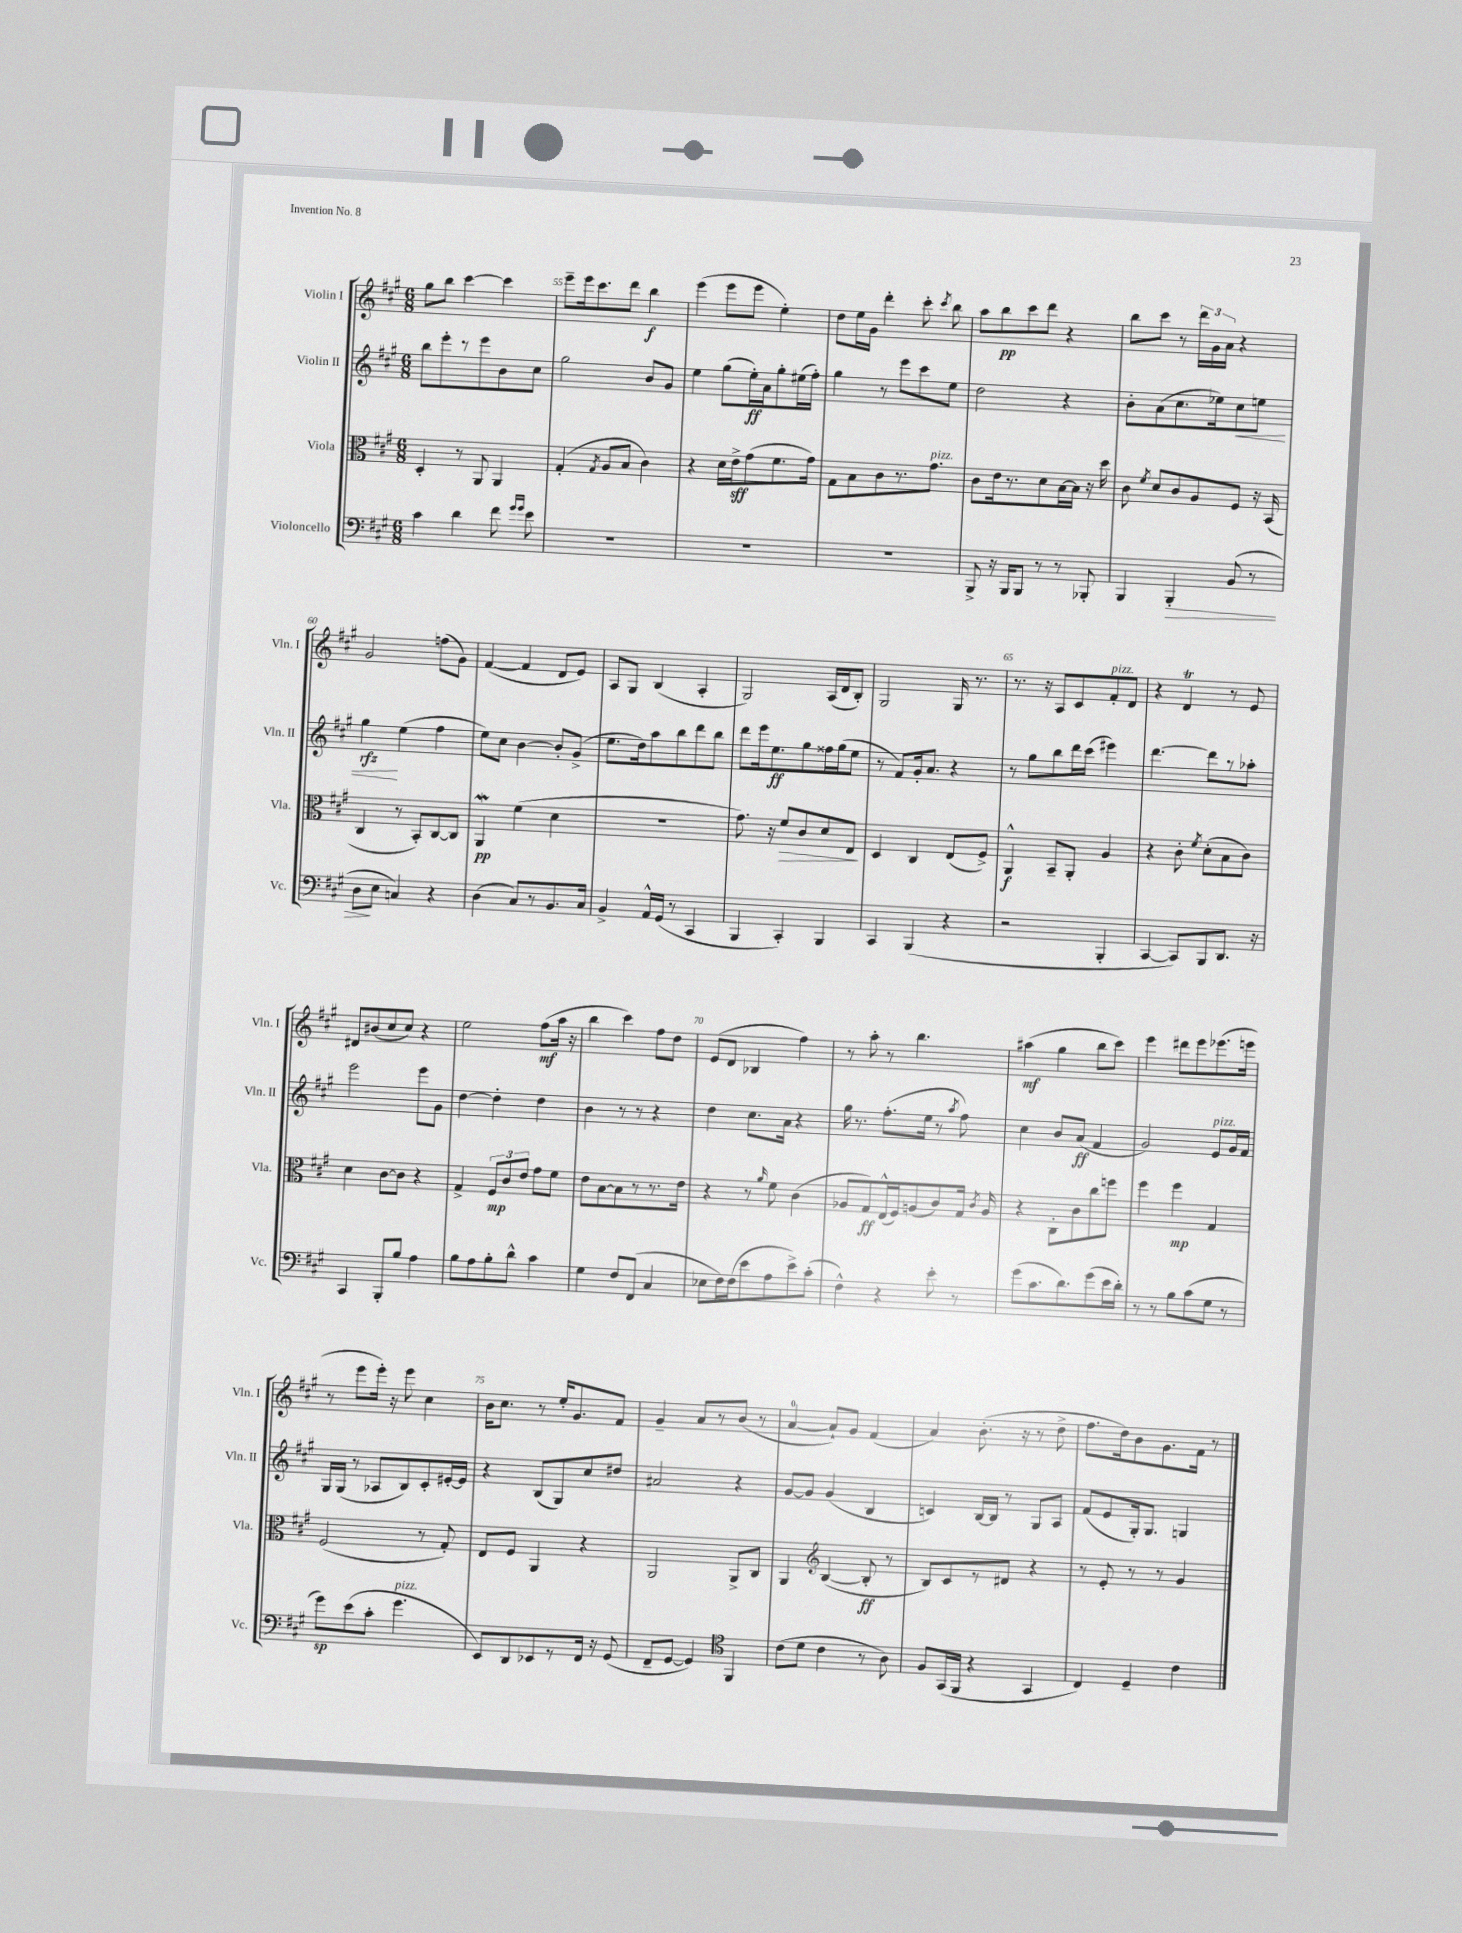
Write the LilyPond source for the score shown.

<<
\new StaffGroup <<
\new Staff = "s0" \with { instrumentName = "Violin I" shortInstrumentName = "Vln. I" } {
    \clef treble \key a \major \numericTimeSignature \time 6/8
    \autoBeamOff gis''8[ b''8] cis'''4~ cis'''4 |
    e'''8[-- e'''16 cis'''8. d'''8] b''4\f |
    e'''4( e'''8[ e'''8] e''4-.) |
    d''8[ e''16 gis'16] d'''4-. cis'''8-. \acciaccatura { cis'''8 } b''8 |
    a''8[ b''8\pp cis'''8 d'''8] r4 |
    b''8[ cis'''8] r8 \tuplet 3/2 { d'''16[ gis'16 a'16] } r4 |
    gis'2 f''8[( gis'8]) |
    fis'4~( fis'4 d'8[ e'8]) |
    a8[ gis8] b4( a4-. |
    gis2) a16[( d'16 b8]-.) |
    gis2 gis16 r8. |
    r8. r16 a8[ cis'8 fis'8-.^\markup { \italic "pizz." } d'8] |
    r4 d'4\trill r8 e'8 |
    dis'8[ bis'8( cis''8 cis''8]) r4 |
    e''2 fis''8[\mf( a''16] r16 |
    b''4 cis'''4) fis''8[ d''8] |
    e'8[( d'8] bes4 fis''4) |
    r8 a''8-. r8 b''4. |
    ais''4\mf( gis''4 b''8[ cis'''8]) |
    e'''4 dis'''8[ e'''8 ees'''8.( e'''16] |
    r8 e'''8[ e'''16]-.) r16 e'''8 cis''4 |
    b'16[ cis''8.] r8 e''16[-. gis'8. fis'8] |
    gis'4-- a'8[ r8 b'8]( r8 |
    a'4-0~ a'8[-!) gis'8] fis'4( |
    a'4) b'8.-.( r16 r8 d''8-> |
    fis''8.[ d''16) b'8 gis'8. fis'16] r8 \bar "|." |
}
\new Staff = "s1" \with { instrumentName = "Violin II" shortInstrumentName = "Vln. II" } {
    \clef treble \key a \major \numericTimeSignature \time 6/8
    \autoBeamOff b''8[ e'''8-. r8 e'''8 b'8 cis''8] |
    gis''2 b'8[ gis'8] |
    e''4 gis''8[( e''16-.\ff) a'16 gis''8-. eis''16( fis''16]-.) |
    gis''4 r8 e'''8[ cis'''8 e''8] |
    d''2 r4 |
    b'8[-. a'8( cis''8. ees''16) cis''8\< e''8] |
    gis''4\rfz\! e''4( fis''4 |
    e''8[) cis''8] b'4~ b'8[-. gis'8]->( |
    e''8.[ d''16) a''8 b''8 d'''8 b''8] |
    d'''8[ e'''16 e''8.\ff gis''8 fisis''16 gis''16( e''8] |
    r8 fis'8[) gis'16-. a'8.] r4 |
    r8 gis''8[ b''8 d'''16 cis'''16]( eis'''4) |
    d'''4.~ d'''8[ r8 aes''8]-. |
    e'''2 e'''8[ gis'8] |
    d''4~ d''4-. d''4 |
    b'4 r8 r8 r4 |
    d''4 cis''8.[ a'16] r4 |
    gis''16 r8. fis''8.[-.( e''16] r8 \acciaccatura { a''8 } fis''8) |
    cis''4 b'8[ a'8]\ff( fis'4 |
    gis'2) e'8[^\markup { \italic "pizz." } gis'16 fis'16] |
    gis16[ gis16]( r8 aes8[ b8) cis'8-. eis'16~-. eis'16] |
    r4 b8[( gis8) cis''8 dis''8] |
    ais'2 r4 |
    gis'8[~ gis'8] gis'4( b4 |
    c'4) b16[~ b16] r8 gis8[ a8] |
    fis'8[( e'8 gis16-.) gis8.] g4 \bar "|." |
}
\new Staff = "s2" \with { instrumentName = "Viola" shortInstrumentName = "Vla." } {
    \clef alto \key a \major \numericTimeSignature \time 6/8
    \autoBeamOff d4-. r8 a,8 a,4 |
    gis4-.( \acciaccatura { gis8 } a8[ b8] cis'4) |
    r4 d'16[ e'16->\sff gis'8( fis'8. gis'16]) |
    gis8[ b8 cis'8 r8. gis'8.]^\markup { \italic "pizz." } |
    cis'8[ e'16 r8. d'8 b16~ b16] r16 d''16 |
    cis'8 \acciaccatura { fis'8 } d'8[ cis'8 a8 fis8] r16 b,16( |
    cis4 r8 b,8[-.) cis8~ cis8] |
    a,4\mordent\pp fis'4( d'4 |
    R2. |
    gis'8.) r16 fis'8[\> cis'8 d'8 e8]\! |
    d4 cis4 e8[( fis8]->) |
    a,4-^\f b,8[-- a,8]-. a4 |
    r4 cis'8-. \acciaccatura { fis'8 } d'8[-.( b8 cis'8]) |
    d'4 cis'8[~ cis'8] r4 |
    gis4-> \tuplet 3/2 { fis8[\mp cis'8 e'8] } gis'8[ fis'8] |
    e'8[ b8~ b8 r8 r8. e'16] |
    r4 r8 \grace { a'16 } fis'8 cis'4( |
    aes8[ gis8\ff) e16-^( fis16) a8( cis'8) gis16] \acciaccatura { cis'8 } a16 |
    r4 cis8[-. cis'8 cis''8 f''8] |
    fis''4 fis''4\mp gis4 |
    fis2( r8 gis8-.) |
    e8[ fis8] a,4 r4 |
    a,2 a,8[-> cis8] |
    a,4 \clef treble b4~( b8-.\ff r8 |
    b8[) cis'8 r8 dis'8] r4 |
    r8 e'8-. r8 r8 gis'4 \bar "|." |
}
\new Staff = "s3" \with { instrumentName = "Violoncello" shortInstrumentName = "Vc." } {
    \clef bass \key a \major \numericTimeSignature \time 6/8
    \autoBeamOff cis'4 d'4 fis'8 \grace { gis'16[ gis'16] } e'8 |
    R2. |
    R2. |
    R2. |
    b,,8-> r16 b,,16[ b,,8] r8 r8 bes,,8-. |
    b,,4 b,,4-.\> b,8( r8 |
    d8[\! e8] c4) r4 |
    d4( cis8[) r8 b,8. cis16] |
    b,4-> a,16[-^ gis,16]( r8 cis,4 |
    b,,4 cis,4-.) b,,4 |
    cis,4 b,,4( r4 |
    r2 b,,4-. |
    cis,4~ cis,8[) b,,8 d,8.] r16 |
    cis,4 b,,8[-. b8] a4 |
    b8[ a8 b8-. d'8]-^ cis'4 |
    gis4 fis8[ fis,8]( cis4 |
    ees8[ fis16) fis16( e'8 a8 e'8->) cis'8]-.( |
    fis4-^) r4 e'8-. r8 |
    gis'8[( cis'8. d'8.) gis'8( e'16 d'16]-.) |
    r8 r8 b8[ cis'8( gis8] r8 |
    gis'8[\sp) e'8( cis'8]-. gis'4.^\markup { \italic "pizz." } |
    e,8[) d,8 ees,8 r8 fis,16] r16 gis,8( |
    fis,8[-- gis,8]~ gis,4) \clef tenor fis,4 |
    cis'8[( d'8] cis'4 r8 a8) |
    fis8[ gis,16( fis,16] r4 gis,4 |
    cis4) d4-- cis'4 \bar "|." |
}
>>
>>
\layout { \context { \Score currentBarNumber = #54 \override BarNumber.break-visibility = ##(#f #t #t) barNumberVisibility = #(every-nth-bar-number-visible 5) } }
